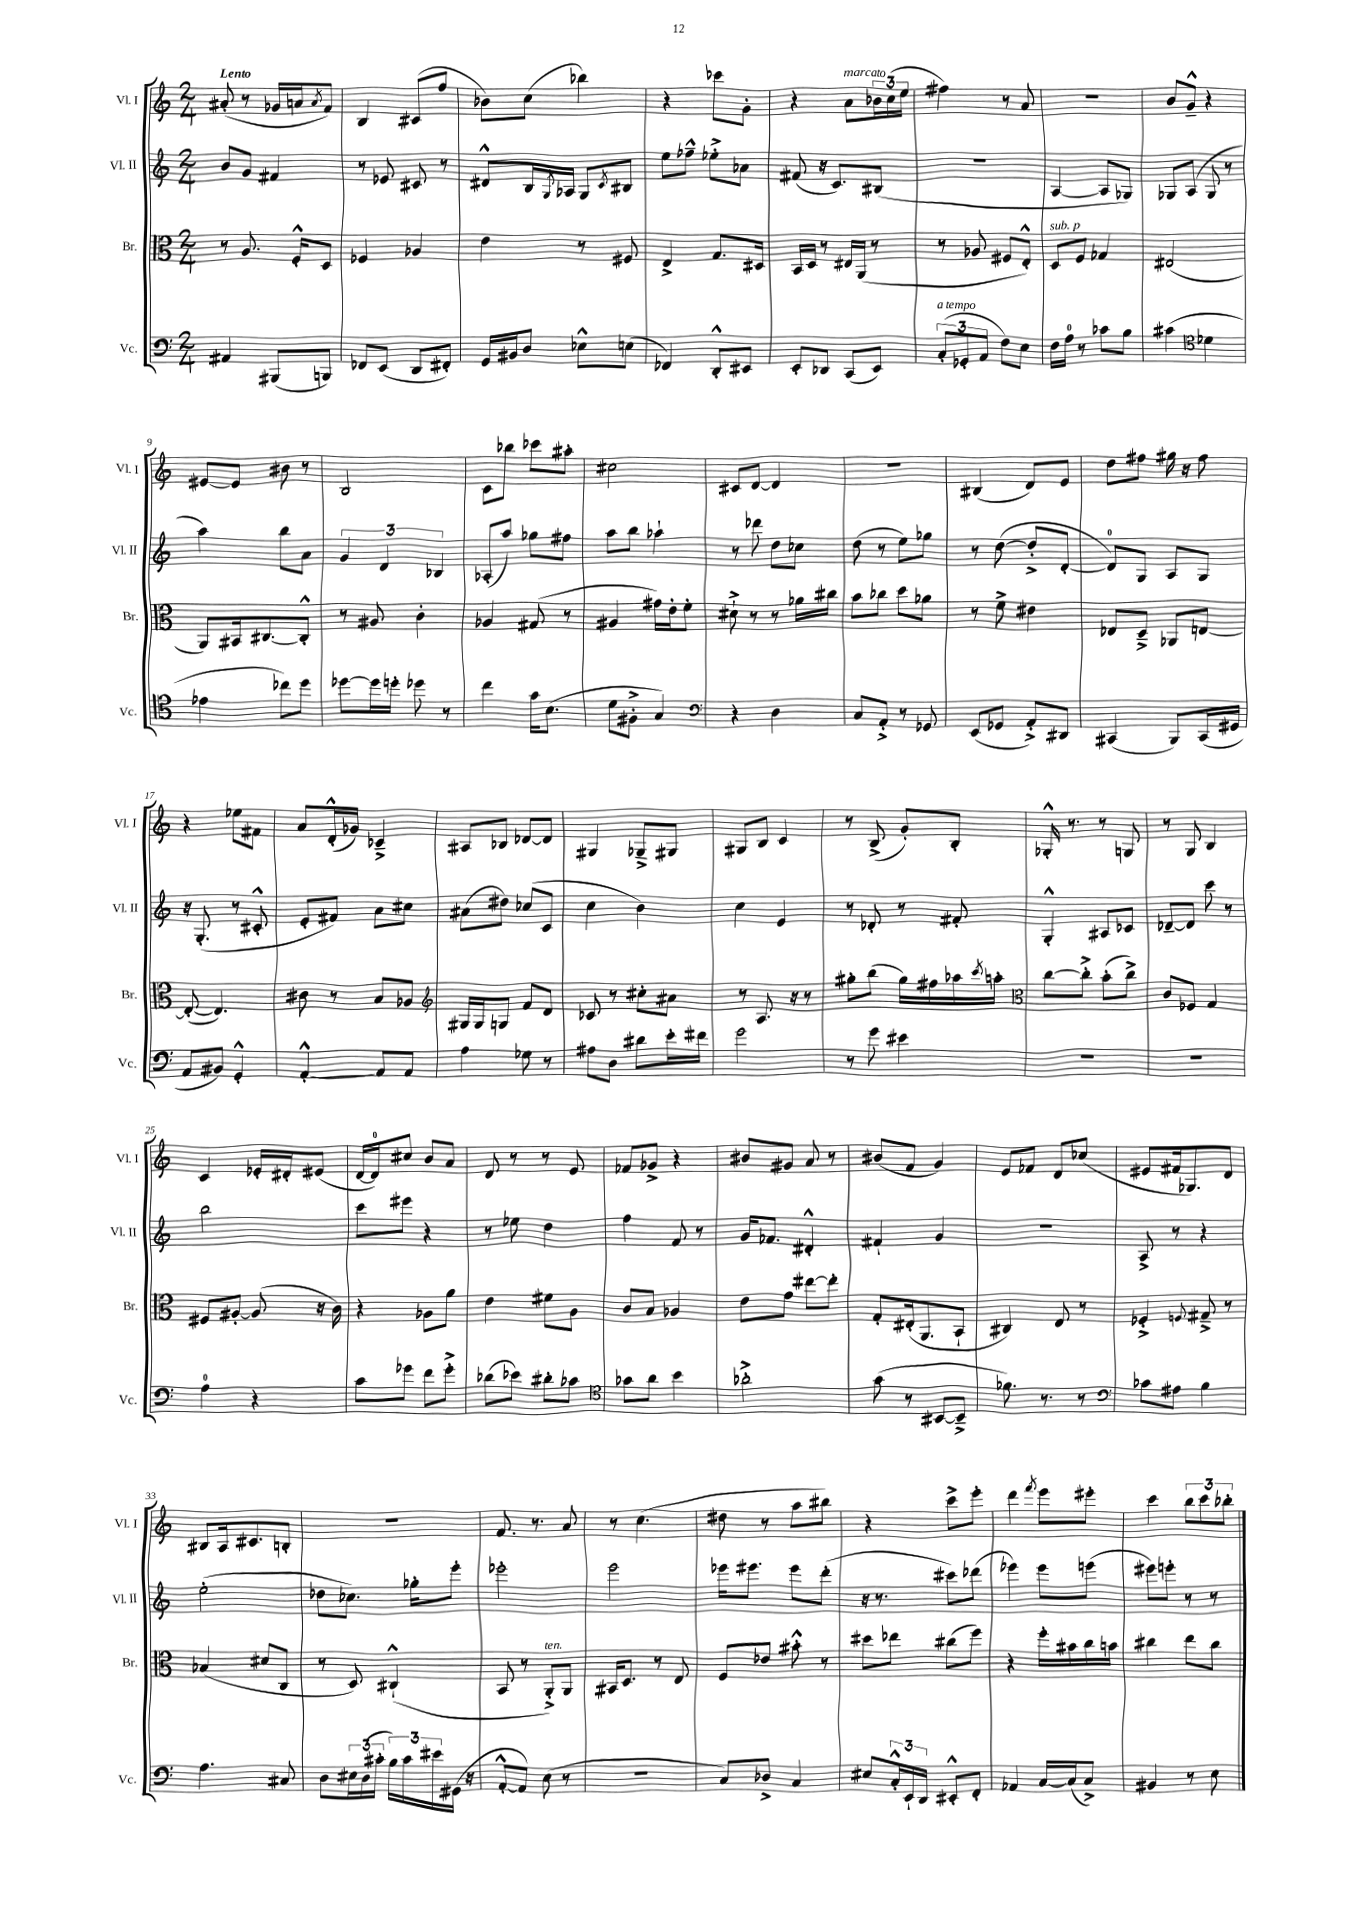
<<
\new StaffGroup <<
\new Staff = "s0" \with { instrumentName = "Vl. I" shortInstrumentName = "Vl. I" } {
    \clef treble \key c \major \numericTimeSignature \time 2/4 \tempo "Lento"
    ais'8-.( r8 ges'16 a'16 \acciaccatura { a'8 } f'8) |
    b4 cis'8( f''8 |
    bes'8) c''8( bes''4) |
    r4 ces'''8 g'8-. |
    r4 a'8^\markup { \italic "marcato" } \tuplet 3/2 { bes'16 c''16( e''16 } |
    fis''4) r8 a'8 |
    R2 |
    b'8 g'8---^ r4 |
    eis'8~ eis'8 bis'8 r8 |
    b2 |
    c'8 bes''8 ces'''8 ais''8-. |
    cis''2 |
    cis'8 d'8~ d'4 |
    R2 |
    bis4( d'8) e'8 |
    d''8 fis''8 gis''16 r16 fis''8 |
    r4 ees''8 fis'8 |
    a'8 d'16-.-^( ges'16) ces'4---> |
    ais8 bes8 des'8~ des'8 |
    gis4 ges8---> gis8 |
    gis8 b8 c'4 |
    r8 b8->( g'8-.) b8-. |
    ges16-.-^ r8. r8 g8 |
    r8 g8 b4 |
    c'4 ees'16-. dis'16-. eis'8( |
    d'16~ d'16-0) cis''8 b'8 a'8 |
    d'8 r8 r8 e'8 |
    fes'8 ges'8-> r4 |
    bis'8 gis'8 a'8 r8 |
    bis'8( f'8 g'4) |
    e'8 fes'8 d'8 ces''8( |
    eis'8 fis'16 ges8.) d'8 |
    bis8 a16 cis'8. b8-. |
    R2 |
    f'8. r8. a'8 |
    r8 c''4.( |
    dis''8 r8 a''8 bis''8) |
    r4 c'''8-> e'''8-. |
    d'''4 \acciaccatura { f'''8 } e'''8 eis'''8-. |
    c'''4 \tuplet 3/2 { b''8 c'''8 bes''8-. } \bar "|." |
}
\new Staff = "s1" \with { instrumentName = "Vl. II" shortInstrumentName = "Vl. II" } {
    \clef treble \key c \major \numericTimeSignature \time 2/4
    b'8 g'8 fis'4 |
    r8 ees'8 cis'8 r8 |
    dis'8-^ b16 \acciaccatura { g8 } aes16 g8 \acciaccatura { c'8 } bis8 |
    e''8 fes''8---^ ees''8-.-> aes'8 |
    fis'8( r16 c'8.) bis8( |
    r2 |
    a4~ a8 ges8) |
    ges8 a8( ges8 r8 |
    a''4) b''8 a'8 |
    \tuplet 3/2 { g'4 d'4 bes4 } |
    aes8-.( a''8) ges''8 fis''8 |
    a''8 b''8 aes''4-! |
    r8 des'''8 d''8 ces''8 |
    d''8( r8 e''8) ges''8 |
    r8 d''8~( d''8-.-> d'8~-. |
    d'8-0) g8 a8 g8 |
    r16 g8.-.( r8 cis'8-.-^ |
    e'8-. fis'8) a'8 cis''8 |
    ais'8( dis''8) ces''8( c'8 |
    c''4 b'4) |
    c''4 e'4 |
    r8 des'8-. r8 fis'8-. |
    g4-.-^ ais8 ces'8 |
    des'8~-- des'8 c'''8 r8 |
    b''2 |
    c'''8 eis'''8 r4 |
    r8 ees''8 d''4 |
    f''4 f'8 r8 |
    g'16 fes'8. dis'4-.-^ |
    fis'4-! g'4 |
    r2 |
    a8-> r8 r4 |
    e''2-.( |
    des''8 ces''8.) ges''16-. e'''8-. |
    ees'''2-. |
    e'''2 |
    ees'''16 eis'''8. eis'''8 d'''8-.( |
    r16 r8. cis'''8) des'''8( |
    ees'''4) ees'''8 e'''8( |
    eis'''8) e'''8-. r8 r8 \bar "|." |
}
\new Staff = "s2" \with { instrumentName = "Br." shortInstrumentName = "Br." } {
    \clef alto \key c \major \numericTimeSignature \time 2/4
    r8 a8. f16-.-^ d8 |
    fes4 aes4 |
    e'4 r8 fis8 |
    e4-> g8. dis16 |
    b,16 d16 r8 eis16 a,16( r8 |
    r8 aes8 fis8 e8-.-^) |
    d8^\markup { \italic "sub. p" } f8 ges4 |
    eis2( |
    a,8) bis,16 cis8.~ cis8-.-^ |
    r8 ais8 c'4-. |
    aes4 gis8( r8 |
    ais4 gis'16) e'16-. f'8-. |
    dis'8-!-> r8 r8 aes'16 cis''16 |
    b'8 ces''8 d''8 aes'8 |
    r8 f'8-> eis'4 |
    ees8 d8---> aes,8 e8~ |
    e8~-.( e4.) |
    cis'8 r8 b8 aes8 |
    \clef treble gis16 gis16 g8 f'8 d'8 |
    ces'8 r8 cis''8-. ais'8 |
    r8 a8. r16 r8 |
    gis''8-. b''8( gis''16) fis''16 aes''16 \acciaccatura { c'''8 } a''16-. |
    \clef alto c''8~ c''8-.-> b'8-.( c''8->) |
    c'8 fes8 g4 |
    fis8 ais8~-. ais8( r16 c'16) |
    r4 aes8 a'8 |
    e'4 fis'8 a8 |
    c'8 b8 aes4 |
    e'8 g'8 eis''8~ eis''8-. |
    g8-. eis16-.( a,8. b,8-! |
    cis4) e8 r8 |
    fes4-.-> \appoggiatura { f8 } gis8---> r8 |
    bes4( dis'8 c8 |
    r8 d8) cis4-!-^( |
    b,8 r8 a,8-.->^\markup { \italic "ten." }) a,8 |
    bis,16 d8. r8 e8 |
    f8 ees'8 bis'8-.-^ r8 |
    dis''8 ees''8 cis''8( f''8) |
    r4 f''16-. bis'16 c''16 b'16 |
    cis''4 e''8 cis''8 \bar "|." |
}
\new Staff = "s3" \with { instrumentName = "Vc." shortInstrumentName = "Vc." } {
    \clef bass \key c \major \numericTimeSignature \time 2/4
    ais,4 bis,,8( b,,8) |
    fes,8 e,8( d,8 fis,8-.) |
    g,16 bis,16 d8 ees8-^ e8( |
    fes,4) d,8-.-^ eis,8 |
    e,8-. des,8 c,8( e,8) |
    \tuplet 3/2 { c8-.^\markup { \italic "a tempo" }( ges,8-. a,8 } f8) e8 |
    f16 a16-0 r8 ces'8 b8 |
    cis'4( \clef tenor des'4 |
    ees'4 ces''8) d''8 |
    des''8~ des''16 d''16-. des''8 r8 |
    c''4 g'16 b8.( |
    d'8 fis8-.-> g4) |
    \clef bass r4 d4 |
    c8 a,8-.-> r8 ges,8 |
    e,8( ges,8 a,8-.->) dis,8 |
    cis,4( b,,8) cis,16( gis,16 |
    a,8 bis,8) g,4-.-^ |
    a,4~-.-^ a,8 a,8 |
    a4 ges8 r8 |
    ais8 d8 dis'8 e'16-. fis'16 |
    g'2 |
    r8 g'8 eis'4 |
    R2 |
    R2 |
    a4-0 r4 |
    c'8 ges'8 f'8 ges'8-.-> |
    des'8( ees'8) dis'8-. ces'8 |
    \clef tenor ges'8 a'8 b'4 |
    aes'2-.-> |
    g'8( r8 bis,8~ bis,8---> |
    fes'8.) r8. r8 |
    \clef bass ces'8 ais8 b4 |
    a4. cis8 |
    d8 \tuplet 3/2 { eis16 d16( cis'16-. } \tuplet 3/2 { b16) cis'16 eis'16 } gis,16( r16 |
    a,8~-.-^ a,8) e8( r8 |
    R2 |
    c8) des8-> c4 |
    eis8 \tuplet 3/2 { c16-.-^ e,16-! d,16 } eis,8-.-^ f,8-. |
    aes,4 c16~ c16( c8->) |
    bis,4 r8 e8 \bar "|." |
}
>>
>>
